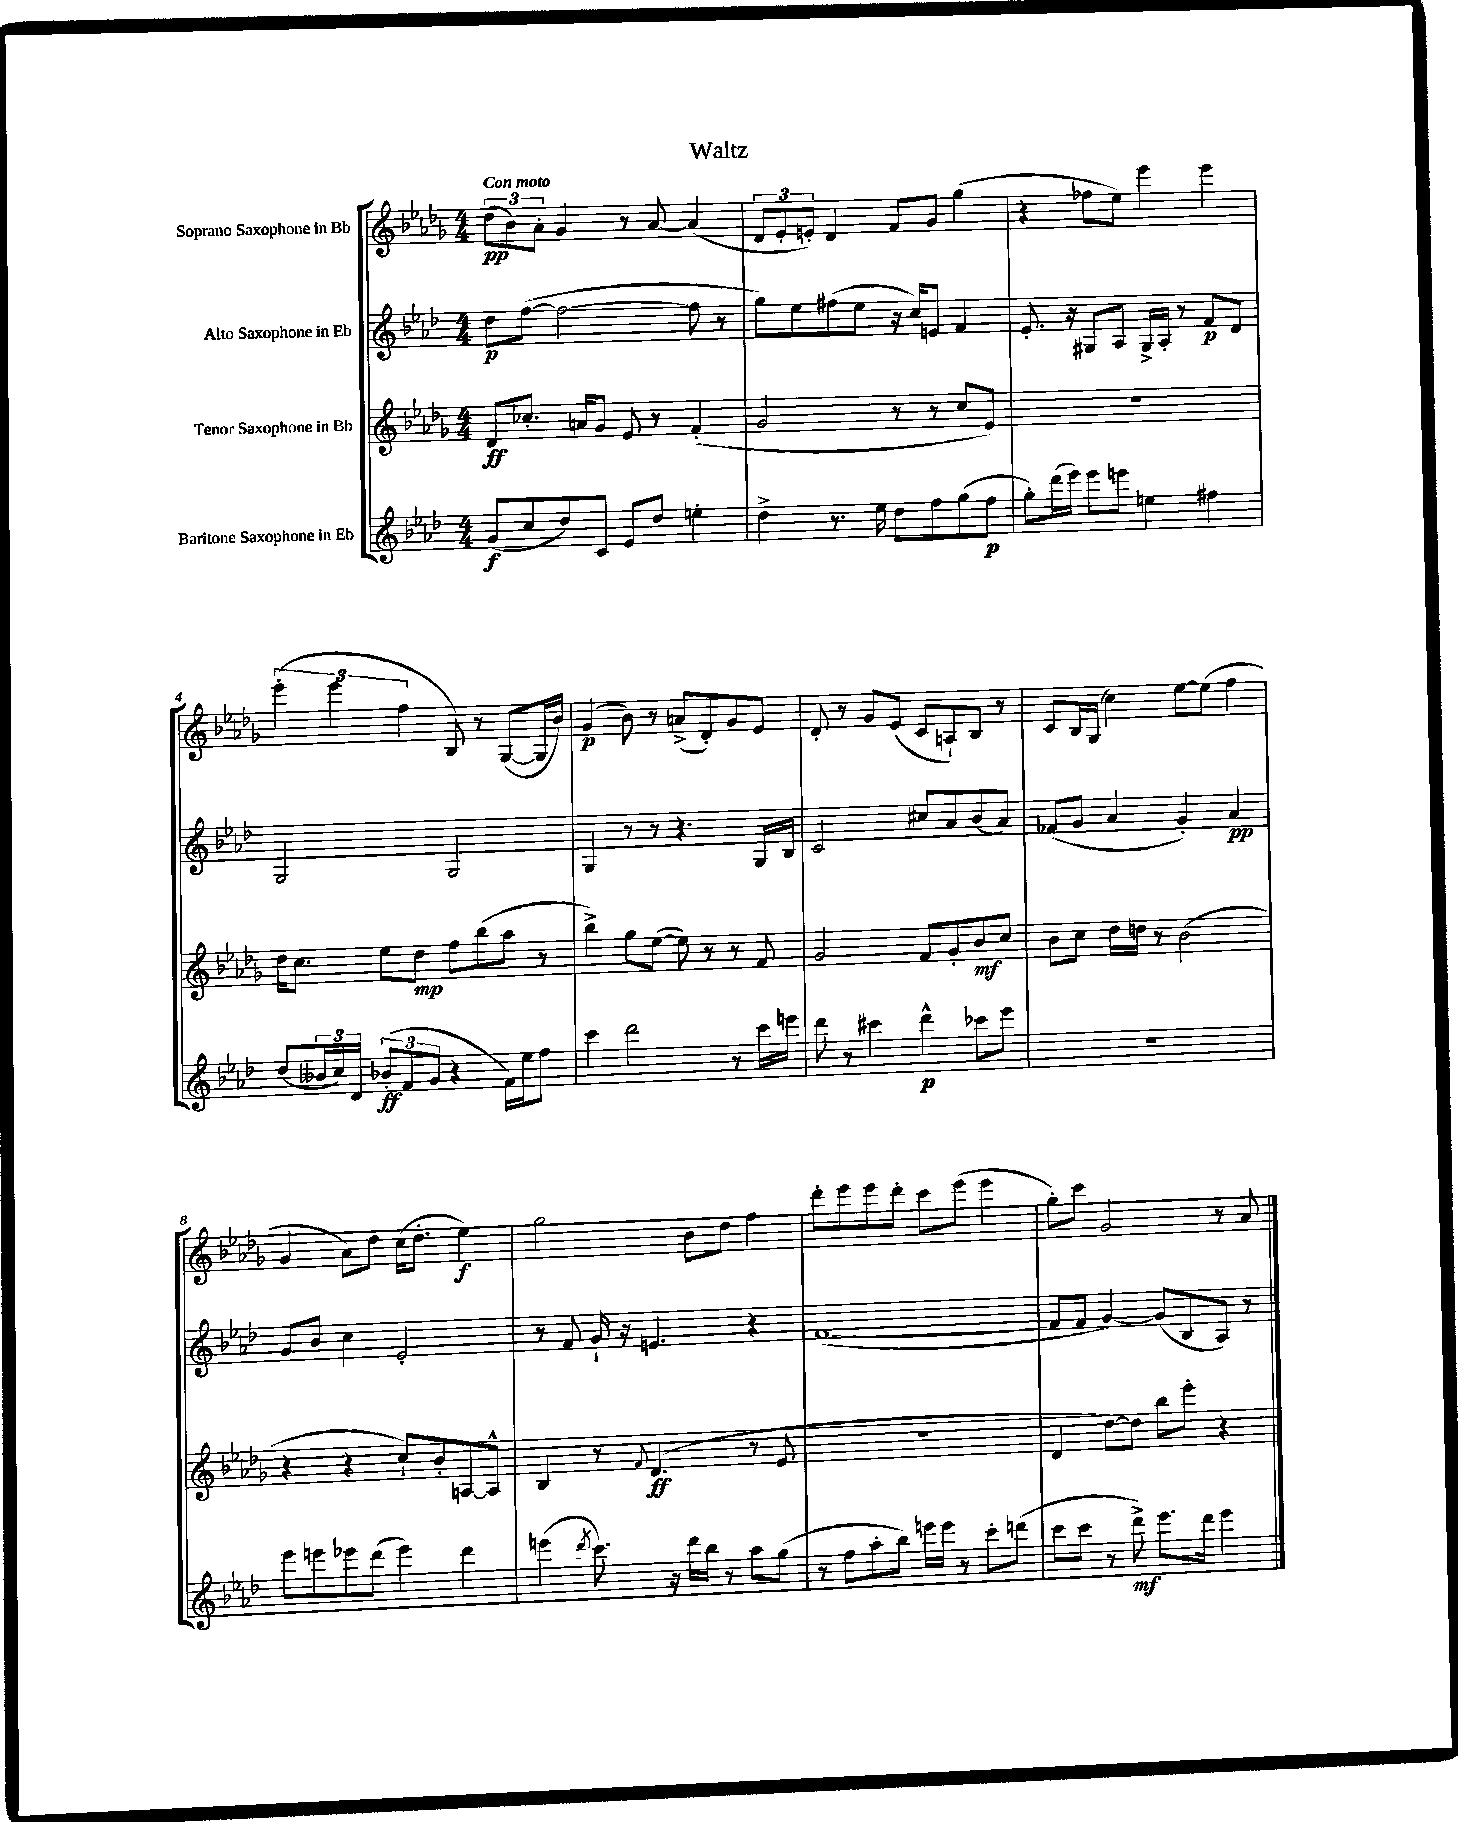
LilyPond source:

\header { title = "Waltz" }
<<
\new StaffGroup <<
\new Staff = "s0" \with { instrumentName = "Soprano Saxophone in Bb" } {
    \clef treble \key des \major \numericTimeSignature \time 4/4 \tempo "Con moto"
    \tuplet 3/2 { des''8\pp( bes'8) aes'8-. } ges'4 r8 aes'8~ aes'4( |
    \tuplet 3/2 { des'8 ees'8-. e'8-.) } des'4 f'8 ges'8 ges''4( |
    r4 fes''8 ees''8) ees'''4 ees'''4 |
    \tuplet 3/2 { ees'''4-.( ees'''4 f''4 } bes8) r8 ges8~( ges16 bes'16) |
    ges'4\p( bes'8) r8 a'8->( des'8-.) ges'8 ees'8 |
    des'8-. r8 ges'8 ees'8( c'8 a8-!) bes8 r8 |
    c'8 bes16 ges16( c''4) ees''8~ ees''8( f''4 |
    ges'4 aes'8) des''8 c''16( des''8.-. ees''4\f) |
    ges''2 bes'8 des''8 f''4 |
    des'''8-. ees'''8 ees'''8 des'''8-. c'''8 ees'''8( ees'''4 |
    ges''8-.) c'''8 ges'2 r8 aes'8 \bar "|." |
}
\new Staff = "s1" \with { instrumentName = "Alto Saxophone in Eb" } {
    \clef treble \key aes \major \numericTimeSignature \time 4/4
    des''8\p f''8~( f''2~ f''8 r8 |
    g''8) ees''8 fis''8( ees''8 r16 c''16) e'8 f'4 |
    ees'8.-. r16 gis8 aes8 gis16-> aes16-. r8 f'8\p des'8 |
    g2 g2 |
    g4 r8 r8 r4. g16 bes16 |
    c'2 cis''8 aes'8 bes'8( aes'8) |
    fes'8( g'8 aes'4 g'4-.) aes'4\pp |
    g'8 bes'8 c''4 ees'2-. |
    r8 f'8 g'16-! r16 e'4. r4 |
    f'1~( |
    f'8 f'8 g'4~) g'8( bes8 aes8) r8 \bar "|." |
}
\new Staff = "s2" \with { instrumentName = "Tenor Saxophone in Bb" } {
    \clef treble \key des \major \numericTimeSignature \time 4/4
    des'8\ff ces''8.-. a'16 ges'8 ees'8 r8 f'4-.( |
    ges'2 r8 r8 c''8 ees'8) |
    R1 |
    des''16 c''8. ees''8 des''8\mp f''8 bes''8( aes''8 r8 |
    bes''4->) ges''8 ees''8~( ees''8) r8 r8 f'8 |
    ges'2 f'8 ges'8-. bes'8\mf c''8 |
    bes'8 c''8 des''16 d''16 r8 bes'2( |
    r4 r4 c''8-!) bes'8-. a8~ a8-^ |
    bes4 r8 \appoggiatura { f'8 } des'4.\ff( r8 ees'8 |
    R1 |
    des'4 des''8~) des''8 bes''8 ees'''8-. r4 \bar "|." |
}
\new Staff = "s3" \with { instrumentName = "Baritone Saxophone in Eb" } {
    \clef treble \key aes \major \numericTimeSignature \time 4/4
    g'8\f( c''8 des''8) c'8 ees'8 des''8 e''4-. |
    des''4-> r8. ees''16 des''8 f''8 g''8( f''8\p |
    g''8-.) des'''16( ees'''16) ees'''8 e'''8 e''4 fis''4 |
    des''8( \tuplet 3/2 { beses'16 c''16) des'16 } \tuplet 3/2 { bes'8-.\ff( f'8 g'8 } r4 f'16) ees''16 f''8 |
    c'''4 des'''2 r8 c'''16 e'''16 |
    des'''8 r8 cis'''4 des'''4-^\p ces'''8 ees'''8 |
    R1 |
    ees'''8 e'''8 ees'''8 des'''8( ees'''4) des'''4 |
    e'''4( \acciaccatura { des'''8 } c'''8.) r16 des'''16 bes''16 r8 aes''8 g''8( |
    r8 f''8 aes''8-. bes''8) e'''16 e'''16 r8 c'''8-. d'''8( |
    c'''8 c'''8 r8 des'''8->\mf) ees'''8. des'''16 ees'''4 \bar "|." |
}
>>
>>
